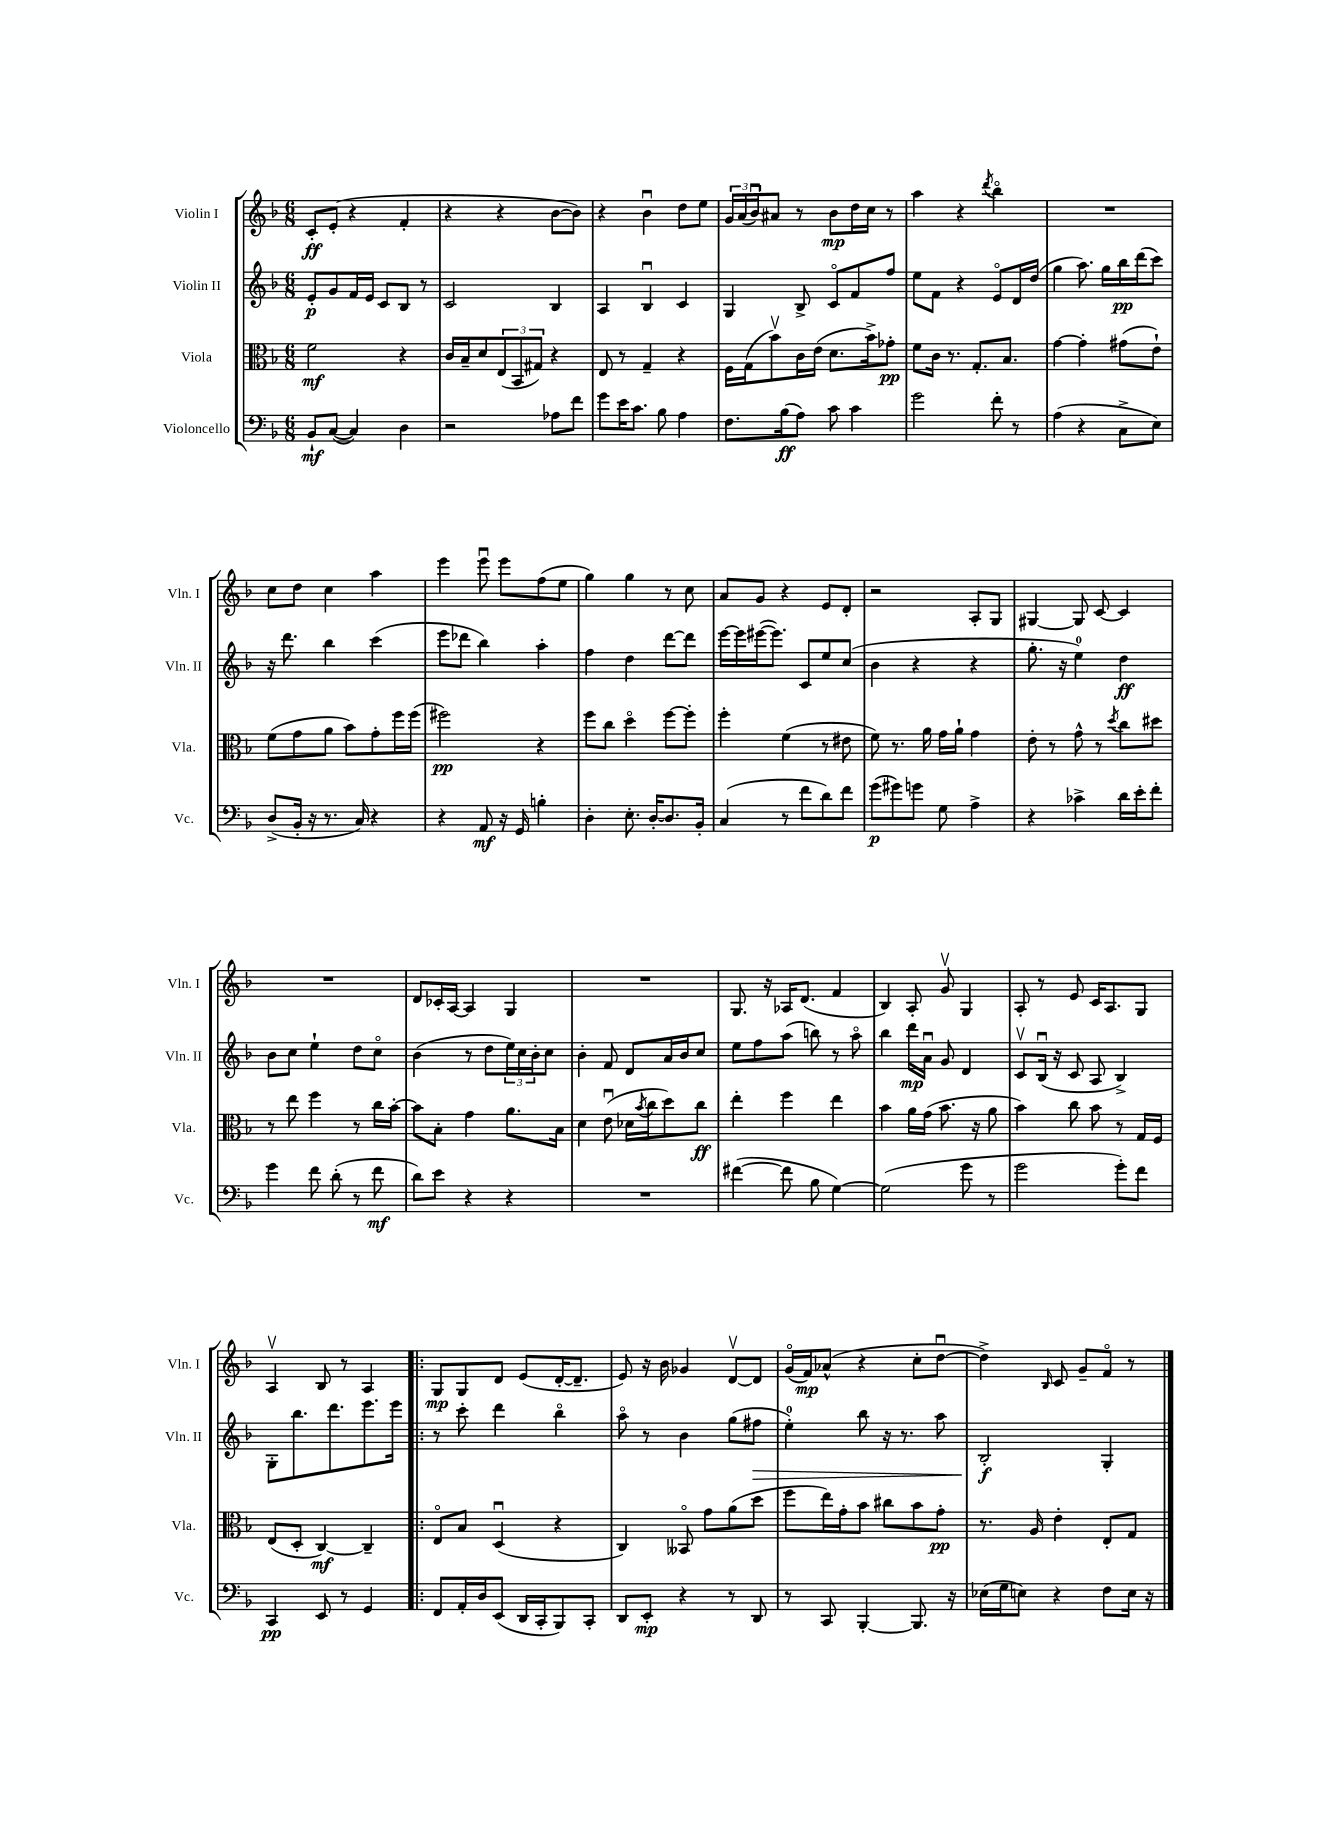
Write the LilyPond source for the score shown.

<<
\new StaffGroup <<
\new Staff = "s0" \with { instrumentName = "Violin I" shortInstrumentName = "Vln. I" } {
    \clef treble \key f \major \numericTimeSignature \time 6/8
    c'8-.\ff e'8-.( r4 f'4-. |
    r4 r4 bes'8~ bes'8) |
    r4 bes'4\downbow d''8 e''8 |
    \tuplet 3/2 { g'16 a'16( bes'16\downbow) } ais'8 r8 bes'8\mp d''16 c''16 r8 |
    a''4 r4 \acciaccatura { d'''8 } bes''4\flageolet |
    R2. |
    c''8 d''8 c''4 a''4 |
    e'''4 e'''8\downbow e'''8 f''8( e''8 |
    g''4) g''4 r8 c''8 |
    a'8 g'8 r4 e'8 d'8-. |
    r2 a8-. g8 |
    gis4~ gis8 c'8~ c'4 |
    R2. |
    d'8 ces'16-. a16~ a4 g4 |
    R2. |
    g8. r16 aes16 d'8.( f'4 |
    bes4) a8-. g'8\upbow g4 |
    a8-. r8 e'8 c'16 a8. g8 |
    a4\upbow bes8 r8 a4 |
    \bar ".|:" g8\mp g8 d'8 e'8( d'16~-. d'8.-- |
    e'8) r16 bes'16 ges'4 d'8~\upbow d'8 |
    g'16\flageolet( f'16\mp) aes'8-^( r4 c''8-. d''8~\downbow |
    d''4->) \grace { bes16 } c'8 g'8-- f'8\flageolet r8 \bar "|." |
}
\new Staff = "s1" \with { instrumentName = "Violin II" shortInstrumentName = "Vln. II" } {
    \clef treble \key f \major \numericTimeSignature \time 6/8
    e'8-.\p g'8 f'16 e'16 c'8 bes8 r8 |
    c'2 bes4 |
    a4 bes4\downbow c'4 |
    g4 bes8-> c'8\flageolet f'8 f''8 |
    e''8 f'8 r4 e'8\flageolet d'16 d''16( |
    g''4 a''8.) g''16 bes''16\pp d'''16( c'''8) |
    r16 d'''8. bes''4 c'''4( |
    e'''8 des'''8 bes''4) a''4-. |
    f''4 d''4 d'''8~ d'''8 |
    e'''16~ e'''16 eis'''16~( eis'''8.) c'8 e''8 c''8( |
    bes'4 r4 r4 |
    g''8.-. r16 e''4-0) d''4\ff |
    bes'8 c''8 e''4-! d''8 c''8\flageolet |
    bes'4( r8 d''8 \tuplet 3/2 { e''16) c''16 bes'16-. } c''8 |
    bes'4-. f'8 d'8 a'16 bes'16 c''8 |
    e''8 f''8 a''8( b''8) r8 a''8\flageolet |
    bes''4 d'''16\mp a'16\downbow g'8 d'4 |
    c'8\upbow bes16\downbow( r16 c'8 a8 bes4->) |
    g8-. bes''8. d'''8. e'''8. e'''16 |
    \bar ".|:" r8 c'''8-. d'''4 bes''4\flageolet |
    a''8\flageolet r8 bes'4 g''8( fis''8\> |
    e''4-0-.) bes''8 r16 r8. a''8 |
    bes2-.\f\! g4-. \bar "|." |
}
\new Staff = "s2" \with { instrumentName = "Viola" shortInstrumentName = "Vla." } {
    \clef alto \key f \major \numericTimeSignature \time 6/8
    f'2\mf r4 |
    c'16 bes16-- d'8 \tuplet 3/2 { e8( bes,8 gis8) } r4 |
    e8 r8 g4-- r4 |
    f16 g16( bes'8\upbow) c'16 e'16( d'8. bes'16->) ges'8-.\pp |
    f'8 c'16 r8. g8.-. bes8. |
    g'4~ g'4-. gis'8( e'8-!) |
    f'8( g'8 a'8 bes'8) g'8-. f''16 f''16( |
    fis''2\pp) r4 |
    f''8 c''8 d''4\flageolet f''8~ f''8-. |
    f''4-. f'4( r8 eis'8 |
    f'8) r8. a'16 g'16 a'16-! g'4 |
    e'8-. r8 g'8-^ r8 \acciaccatura { d''8 } c''8 dis''8 |
    r8 e''8 f''4 r8 c''16 bes'16~-. |
    bes'8 bes8-. g'4 a'8. bes16 |
    d'4 e'8\downbow( des'16 \acciaccatura { bes'8 } c''16 d''8) c''8\ff |
    e''4-. f''4 e''4 |
    bes'4 a'16 g'16( bes'8. r16 a'8 |
    bes'4) c''8 bes'8 r8 g16 f16 |
    e8( d8-. c4~\mf) c4-- |
    \bar ".|:" e8\flageolet bes8 d4\downbow( r4 |
    c4) beses,8\flageolet g'8 a'8( d''8 |
    f''8 e''16) g'16-. bes'8 cis''8 bes'8 g'8-.\pp |
    r8. a16 e'4-. e8-. g8 \bar "|." |
}
\new Staff = "s3" \with { instrumentName = "Violoncello" shortInstrumentName = "Vc." } {
    \clef bass \key f \major \numericTimeSignature \time 6/8
    bes,8-!\mf c8~( c4) d4 |
    r2 aes8 f'8 |
    g'8 e'16 c'8. bes8 a4 |
    f8. bes16\ff( a8) c'8 c'4 |
    g'2 f'8-. r8 |
    a4( r4 c8-> e8) |
    d8->( bes,16-. r16 r8. c16) r4 |
    r4 a,8\mf r16 g,16 b4-. |
    d4-. e8.-. d16~-. d8. bes,16-. |
    c4( r8 f'8 d'8) f'8 |
    g'8\p( gis'8) g'8 g8 a4-> |
    r4 ces'4-> d'16 e'16-. f'8-. |
    g'4 f'8 d'8-.( r8 f'8\mf |
    d'8) e'8 r4 r4 |
    R2. |
    fis'4~( fis'8 bes8 g4~) |
    g2( g'8 r8 |
    g'2 g'8-.) f'8 |
    c,4\pp e,8 r8 g,4 |
    \bar ".|:" f,8 a,16-. d16 e,8( d,16 c,16-. bes,,8) c,8-. |
    d,8 e,8-.\mp r4 r8 d,8 |
    r8 c,8 bes,,4~-. bes,,8. r16 |
    ees16( g16 e8) r4 f8 e16 r16 \bar "|." |
}
>>
>>
\layout { \context { \Score \remove "Bar_number_engraver" } }
